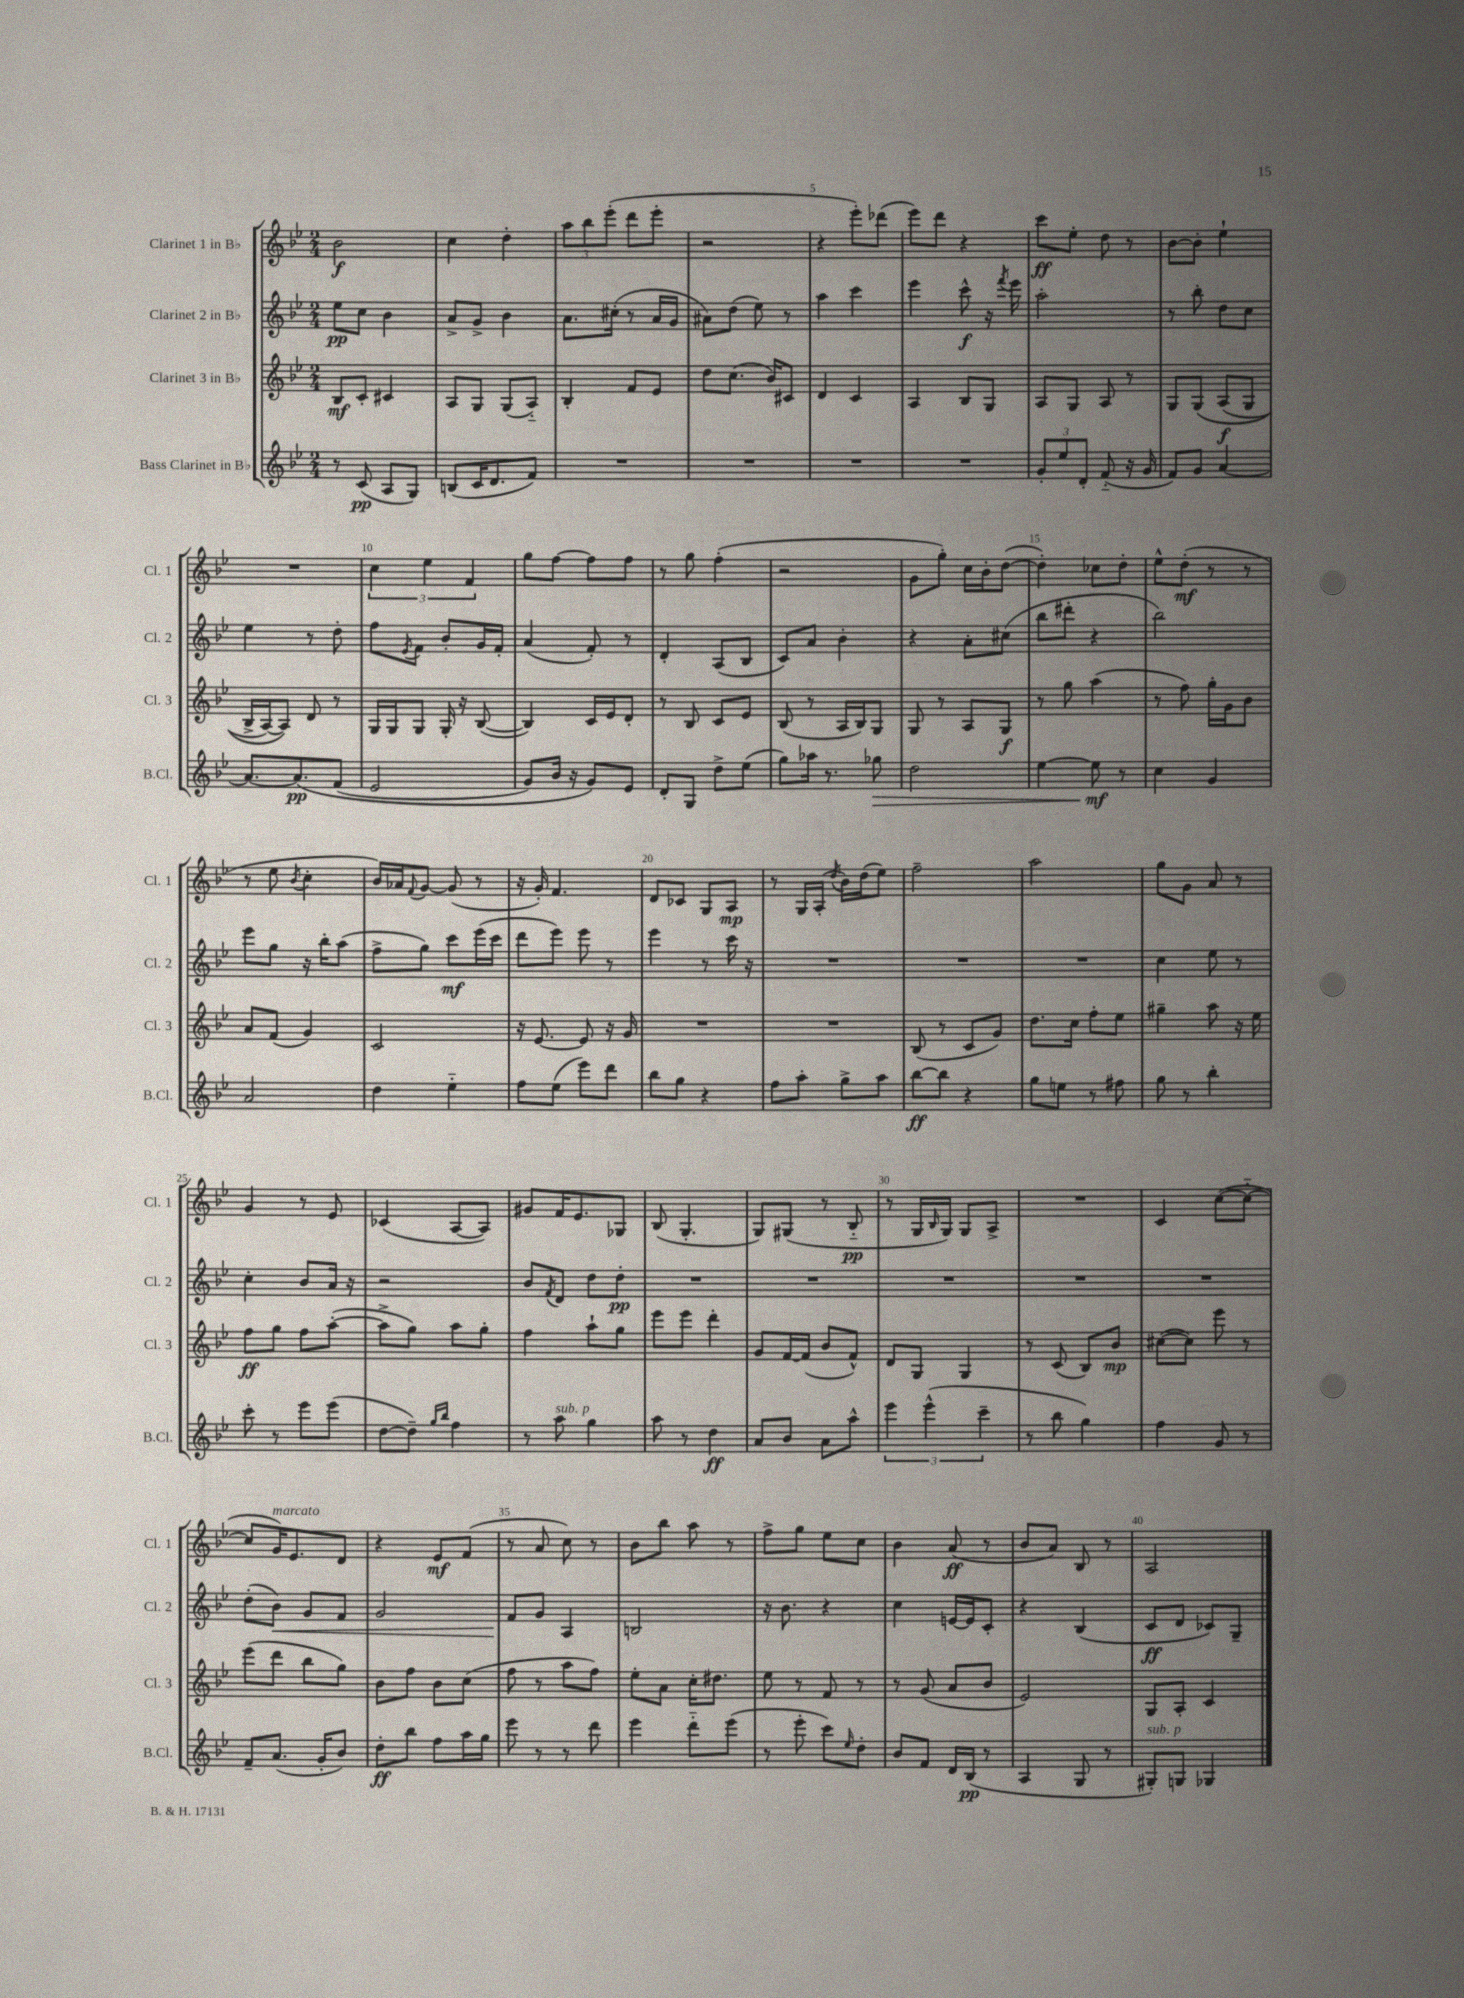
<<
\new StaffGroup <<
\new Staff = "s0" \with { instrumentName = "Clarinet 1 in Bb" shortInstrumentName = "Cl. 1" } {
    \clef treble \key bes \major \numericTimeSignature \time 2/4
    bes'2\f |
    c''4 d''4-. |
    \tuplet 3/2 { a''8 bes''8 ees'''8-.( } d'''8 ees'''8-. |
    r2 |
    r4 ees'''8-.) des'''8( |
    ees'''8) d'''8 r4 |
    c'''8\ff ees''8-. d''8 r8 |
    bes'8~ bes'8-. ees''4-! |
    R2 |
    \tuplet 3/2 { c''4 ees''4 f'4 } |
    g''8 f''8~ f''8 f''8 |
    r8 g''8 f''4-.( |
    r2 |
    g'8 g''8-.) c''16 bes'16-. d''8~( |
    d''4-.) ces''8 d''8-. |
    ees''8-^ d''8-.\mf( r8 r8 |
    r8 ees''8 \acciaccatura { bes'8 } c''4-. |
    bes'16) aes'16 \appoggiatura { f'8 } g'8~ g'8( r8 |
    r16 g'16-.) f'4. |
    d'8 ces'8 g8 a8\mp |
    r8 g16 a16-.( \acciaccatura { d''8 } bes'16) d''16( ees''8) |
    f''2-- |
    a''2 |
    g''8 g'8 a'8 r8 |
    g'4 r8 ees'8 |
    ces'4( a8~ a8) |
    gis'8 f'16 ees'8. ges8 |
    bes8( g4.-. |
    g8) gis8( r8 bes8-_\pp |
    r8 g16 \grace { bes16 } g16) g8 a8-> |
    R2 |
    c'4 c''8~( c''8~-_ |
    c''8 g'16^\markup { \italic "marcato" }) ees'8. d'8 |
    r4 ees'8\mf f'8( |
    r8 a'8 c''8) r8 |
    bes'8 bes''8 a''8 r8 |
    f''8-> g''8 ees''8 c''8 |
    bes'4 a'8\ff( r8 |
    bes'8 a'8) bes8 r8 |
    a2 \bar "|." |
}
\new Staff = "s1" \with { instrumentName = "Clarinet 2 in Bb" shortInstrumentName = "Cl. 2" } {
    \clef treble \key bes \major \numericTimeSignature \time 2/4
    ees''8\pp c''8 bes'4 |
    a'8-> g'8-> bes'4 |
    a'8. cis''16-.( r8 a'16 g'16 |
    ais'8) d''8( ees''8) r8 |
    a''4 c'''4 |
    ees'''4 c'''8-^\f r16 \acciaccatura { f'''8 } ees'''16 |
    a''2-. |
    r8 bes''8-. d''8 c''8 |
    ees''4 r8 d''8-. |
    f''8 \acciaccatura { ees'8 } f'8 bes'8-. g'16 f'16-. |
    a'4( f'8-.) r8 |
    d'4-. a8( bes8 |
    c'8) a'8 bes'4-. |
    r4 a'8-. cis''8( |
    bes''8 dis'''8-. r4 |
    bes''2) |
    ees'''8 g''8 r16 bes''16-. a''8( |
    f''8-> g''8) c'''8\mf ees'''16( c'''16 |
    d'''8 ees'''8) ees'''8 r8 |
    ees'''4 r8 c'''16 r16 |
    R2 |
    R2 |
    R2 |
    c''4 ees''8 r8 |
    c''4-. bes'8 a'16 r16 |
    r2 |
    bes'8 \acciaccatura { f'8 } d'8 d''8 d''8-.\pp |
    R2 |
    R2 |
    R2 |
    R2 |
    R2 |
    d''8-.( bes'8\<) g'8 f'8 |
    g'2 |
    f'8\! g'8 a4 |
    b2 |
    r16 bes'8. r4 |
    c''4 e'16~ e'16 c'8-. |
    r4 bes4( |
    c'8\ff d'8 ces'8) g8-- \bar "|." |
}
\new Staff = "s2" \with { instrumentName = "Clarinet 3 in Bb" shortInstrumentName = "Cl. 3" } {
    \clef treble \key bes \major \numericTimeSignature \time 2/4
    bes8\mf c'8-. cis'4 |
    a8 g8 g8( a8-_) |
    bes4-. f'8 ees'8 |
    d''8 c''8.( bes'16) cis'8 |
    d'4 c'4 |
    a4 bes8 g8 |
    a8 g8 a8 r8 |
    g8 g8\( a8\f( g8 |
    bes16-> a16~) a8\) d'8 r8 |
    g16 g16 g8 g16-. r16 bes8~( |
    bes4) c'16 ees'16 d'8-. |
    r8 bes8 c'8 ees'8 |
    bes8( r8 a16 bes16) g8 |
    g8 r8 a8 g8\f |
    r8 g''8 a''4( |
    r8 f''8) g''16-. g'16 bes'8 |
    a'8 f'8( g'4) |
    c'2 |
    r16 ees'8.~ ees'8 r16 g'16 |
    R2 |
    R2 |
    bes8( r8 c'8 g'8) |
    d''8. c''16 f''8-. ees''8 |
    gis''4-- a''8 r16 ees''16 |
    f''8\ff g''8 f''8 a''8~-.( |
    a''8-> g''8) a''8 g''8-. |
    f''4 a''8-! g''8 |
    ees'''8 ees'''8 d'''4-. |
    g'8 f'16~ f'16( bes'8 f'8-^) |
    d'8 g8 g4 |
    r8 c'8( bes8) bes'8\mp |
    cis''8~( cis''8) ees'''8 r8 |
    ees'''8( d'''8 bes''8 g''8) |
    bes'8 f''8 bes'8 c''8( |
    f''8 r8 a''8 f''8) |
    ees''8-. a'8 c''16-. dis''8. |
    ees''8 r8 f'8 r8 |
    r8 g'8( a'8 bes'8 |
    ees'2) |
    g8 a8-. c'4 \bar "|." |
}
\new Staff = "s3" \with { instrumentName = "Bass Clarinet in Bb" shortInstrumentName = "B.Cl." } {
    \clef treble \key bes \major \numericTimeSignature \time 2/4
    r8 c'8\pp( a8 g8) |
    b8( c'16 d'8. f'8) |
    R2 |
    R2 |
    R2 |
    R2 |
    \tuplet 3/2 { g'8-. ees''8 d'8-. } f'8-_( r16 g'16 |
    f'8) g'8 a'4~ |
    a'8.~ a'8.\pp\( f'8( |
    ees'2 |
    g'8) bes'16 r16 g'8\) ees'8 |
    d'8-. g8 d''8-> ees''8( |
    g''8) aes''16 r8. ges''8\> |
    d''2 |
    ees''4~ ees''8\mf\! r8 |
    c''4 g'4 |
    a'2 |
    d''4 ees''4-_ |
    f''8 ees''8( ees'''8) d'''8 |
    bes''8 g''8 r4 |
    f''8 a''8-. g''8-> a''8 |
    bes''8~\ff bes''8 r4 |
    g''8 e''8 r8 fis''8 |
    g''8 r8 bes''4-. |
    c'''8-. r8 ees'''8 ees'''8( |
    d''8~ d''8--) \grace { g''16 bes''16 } f''4 |
    r8 a''8^\markup { \italic "sub. p" } g''4 |
    a''8 r8 d''4\ff |
    a'8 bes'8 a'8 a''8-^ |
    \tuplet 3/2 { ees'''4 ees'''4-^( c'''4-- } |
    r8 bes''8 g''4) |
    f''4 g'8 r8 |
    f'8-- a'8.( g'16-. bes'8) |
    d''8-.\ff bes''8 f''8 a''16 g''16 |
    ees'''8 r8 r8 d'''8 |
    ees'''4 d'''8-_ ees'''8( |
    r8 ees'''8-. c'''8) \grace { ees''16 } d''8-. |
    bes'8 f'8 d'16 bes16\pp( r8 |
    a4 g8 r8 |
    gis8-.^\markup { \italic "sub. p" }) g8 ges4 \bar "|." |
}
>>
>>
\layout { \context { \Score \override BarNumber.break-visibility = ##(#f #t #t) barNumberVisibility = #(every-nth-bar-number-visible 5) } }
